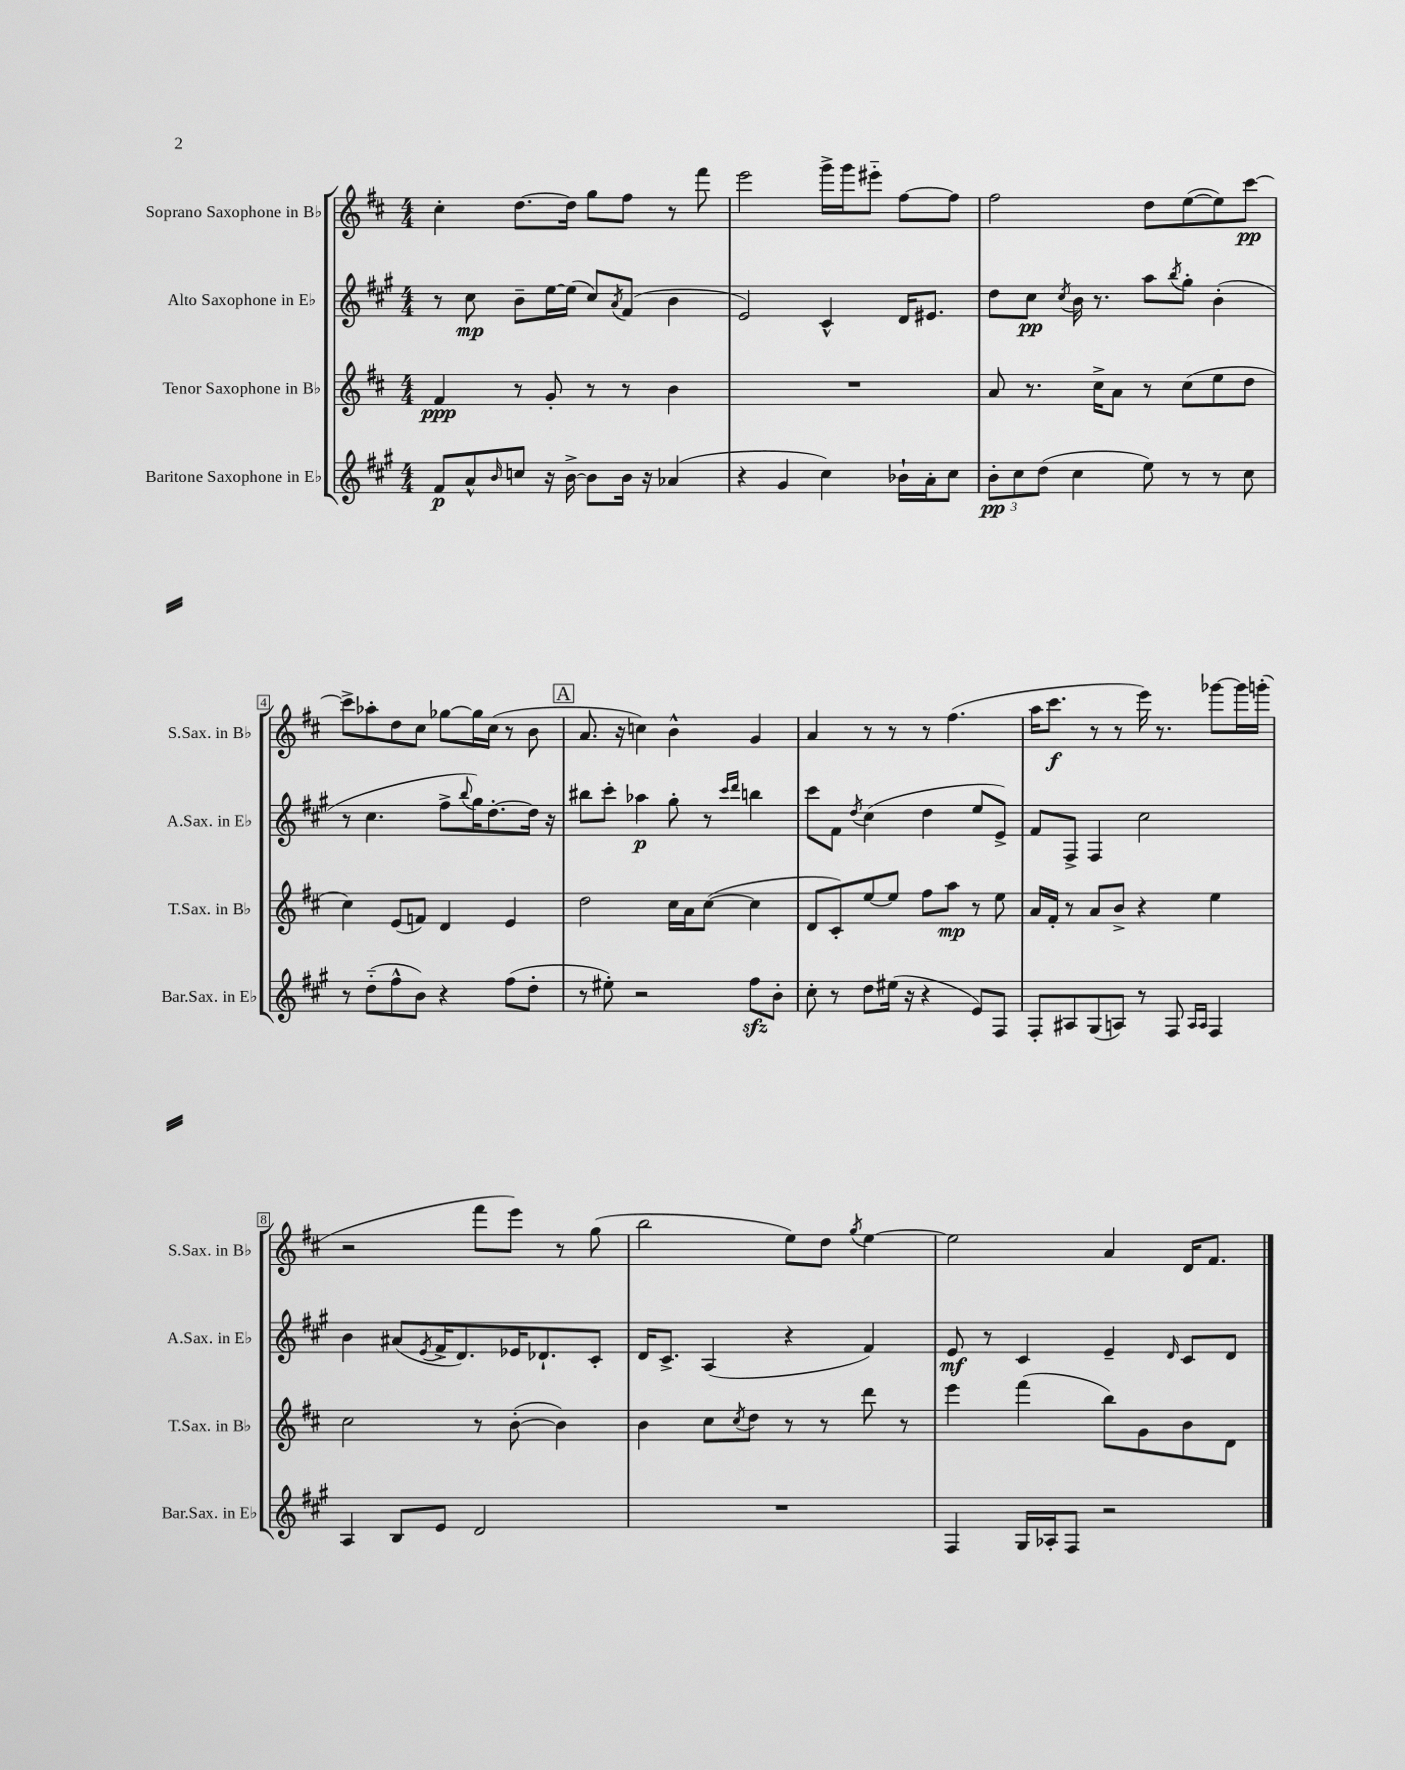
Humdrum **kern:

**kern	**kern	**kern	**kern
*staff4	*staff3	*staff2	*staff1
*clefG2	*clefG2	*clefG2	*clefG2
*k[f#c#g#]	*k[f#c#]	*k[f#c#g#]	*k[f#c#]
*M4/4	*M4/4	*M4/4	*M4/4
8f#	4f#	8r	4cc#'
8a^^	.	8cc#	.
16qqb	.	.	.
8cc	8r	8b~	[8.dd
16r	8g'	[16ee	.
[16b^	.	(16ee]	16dd]
8b]	8r	8cc#)	8gg
.	.	8qa	.
16b	8r	(8f#	8ff#
16r	.	.	.
(4a-	4b	4b	8r
.	.	.	8fff#
=	=	=	=
4r	1r	2e)	2eee
4g#	.	.	.
4cc#)	.	4c#^^	16ggg^
.	.	.	16ggg
.	.	.	8eee#'~
16b-`	.	16d	[8ff#
16a'	.	8.e#	.
8cc#	.	.	8ff#]
=	=	=	=
12b'	8a	8dd	2ff#
12cc#	.	.	.
.	8.r	8cc#	.
(12dd	.	.	.
.	.	8qcc#	.
4cc#	.	16b	.
.	16cc#^	8.r	.
.	8a	.	.
8ee)	8r	8aa	8dd
.	.	8qbb	.
8r	(8cc#	8gg#'	([8ee
8r	8ee	(4b'	8ee])
8cc#	8dd	.	[8ccc#
=	=	=	=
8r	4cc#)	8r	8ccc#^]
(8dd'~	.	4.cc#	8aa-'
8ff#^^	(8e	.	8dd
8b)	8f)	.	8cc#
4r	4d	8ff#^	[8gg-
.	.	8qqbb	.
.	.	16gg#)	16gg-]
.	.	[8.dd'	(16cc#
(8ff#	4e	.	8r
8dd'	.	16dd]	8b
.	.	16r	.
=	=	=	=
8r	2dd	8bb#	8.a
8ee#')	.	8ccc#'	.
.	.	.	16r
2r	.	4aa-	4cc)
.	16cc#	8gg#'	4b^^
.	16a	.	.
.	([8cc#	8r	.
.	.	16qqccc#	.
.	.	16qqddd	.
8ff#	4cc#]	4bb	4g
8b'	.	.	.
=	=	=	=
8cc#'	8d	8ccc#	4a
8r	8c#')	8f#	.
.	.	8qdd	.
8dd	[8ee	(4cc#	8r
(16ee#	8ee]	.	8r
16r	.	.	.
4r	8ff#	4dd	8r
.	8aa	.	(4.ff#
8e)	8r	8ee	.
8F#	8ee	8e^)	.
=	=	=	=
8F#'	16a	8f#	16aa
.	16f#'	.	8.ccc#
8A#	8r	8F#^	.
(8G#	8a	4F#	8r
8A)	8b^	.	8r
8r	4r	2cc#	16eee)
.	.	.	8.r
8F#	.	.	.
16qqA	.	.	.
16qqA	.	.	.
4F#	4ee	.	[8ggg-
.	.	.	16ggg-]
.	.	.	(16ggg'
=	=	=	=
4A	2cc#	4b	2r
8B	.	(8a#	.
.	.	8qe	.
8e	.	16f#^	.
.	.	8.d)	.
2d	8r	.	8fff#
.	([8b'	16e-	8eee)
.	.	8.d-`	.
.	4b])	.	8r
.	.	8c#'	(8gg
=	=	=	=
1r	4b	16d	2bb
.	.	8.c#^	.
.	8cc#	(4A	.
.	8qcc#	.	.
.	8dd	.	.
.	8r	4r	8ee)
.	8r	.	8dd
.	.	.	8qgg
.	8ddd	4f#)	[4ee
.	8r	.	.
=	=	=	=
4F#	4eee	8e	2ee]
.	.	8r	.
16G#	(4fff#	4c#	.
16A-'	.	.	.
8F#	.	.	.
2r	8bb)	4e~	4a
.	8g	.	.
.	.	16qqd	.
.	8b	8c#	16d
.	.	.	8.f#
.	8d	8d	.
==	==	==	==
*-	*-	*-	*-
